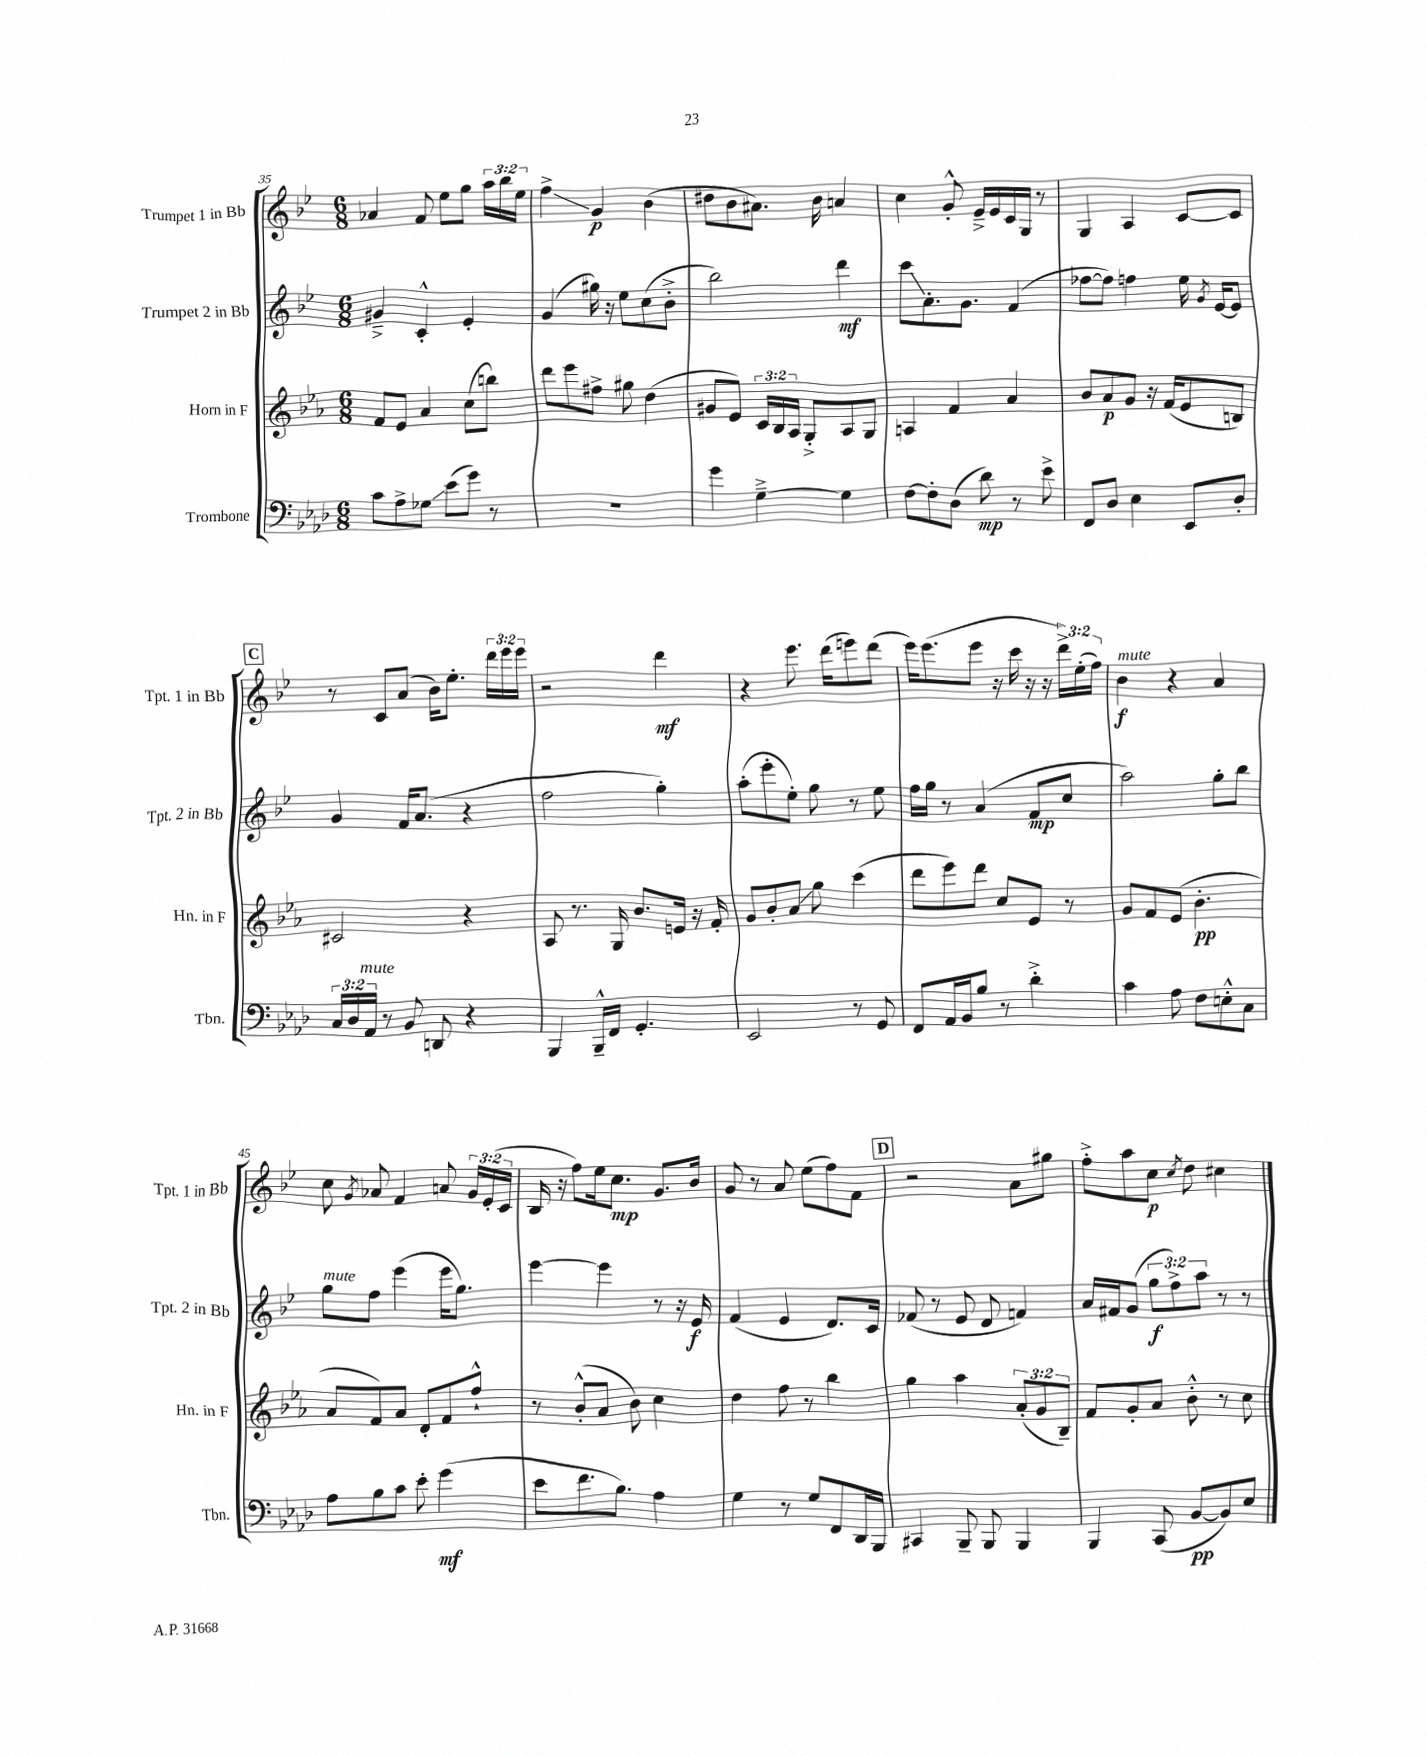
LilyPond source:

<<
\new StaffGroup <<
\new Staff = "s0" \with { instrumentName = "Trumpet 1 in Bb" shortInstrumentName = "Tpt. 1 in Bb" } {
    \clef treble \key bes \major \numericTimeSignature \time 6/8 \override Staff.TupletNumber.text = #tuplet-number::calc-fraction-text
    \autoBeamOff aes'4 f'8 ees''8[ g''8] \tuplet 3/2 { a''16[ bes''16 ees''16] } |
    f''4->\glissando g'4\p bes'4( |
    dis''8[ bes'8 ais'8.]) bes'16 a'4 |
    c''4 g'8-.-^ ees'16[---> ees'16 c'16 g16] r8 |
    g4 a4 c'8[~ c'8] |
    \mark \markup { \box "C" } r8 c'8[ a'8]( bes'16[) ees''8.]-. \tuplet 3/2 { d'''16[ ees'''16 ees'''16] } |
    r2 d'''4\mf |
    r4 ees'''8. d'''16[( e'''8) d'''8]( |
    ees'''16[) ees'''8.( ees'''8] r16 c'''16 r16 r16 \tuplet 3/2 { d'''16[->) ees''16-.( f''16]) } |
    bes'4\f^\markup { \italic "mute" } r4 a'4 |
    c''8 \acciaccatura { g'8 } aes'8 f'4 a'8 \tuplet 3/2 { g'16[ ees'16-.( c'16] } |
    bes16 r16 f''8[) ees''16 c''8.]\mp g'8.[ bes'16] |
    g'8 r8 a'8 ees''8[( f''8) f'8] |
    \mark \markup { \box "D" } r2 a'8[ gis''8] |
    f''8[-.-> a''8 c''8]\p \acciaccatura { c''8 } d''8 cis''4 \bar "|." |
}
\new Staff = "s1" \with { instrumentName = "Trumpet 2 in Bb" shortInstrumentName = "Tpt. 2 in Bb" } {
    \clef treble \key bes \major \numericTimeSignature \time 6/8 \override Staff.TupletNumber.text = #tuplet-number::calc-fraction-text
    \autoBeamOff gis'4---> c'4-.-^ ees'4-. |
    g'4( gis''16) r16 ees''8[ c''8( bes'8]-.-> |
    bes''2) d'''4\mf |
    c'''8[\glissando a'8.-. g'8.] f'4( |
    fes''8[~ fes''8]) f''4 ees''16 \acciaccatura { g'8 } ees'16[~ ees'8] |
    \mark \markup { \box "C" } g'4 f'16[ a'8.]( r4 |
    f''2 g''4-.) |
    a''8[-.( ees'''8-. ees''8]-.) g''8 r8 ees''8 |
    f''16[ g''16] r8 a'4( f'8[\mp c''8] |
    a''2) g''8[-. bes''8] |
    g''8[^\markup { \italic "mute" } f''8] ees'''4( ees'''16[ g''8.]) |
    ees'''4~ ees'''4 r8 r16 ees'16\f |
    f'4( ees'4 d'8.[) c'16] |
    \mark \markup { \box "D" } fes'8( r8 ees'8 d'8 f'4) |
    a'16[ fis'16 g'8]( \tuplet 3/2 { g''8[\f f''8->) a''8] } r8 r8 \bar "|." |
}
\new Staff = "s2" \with { instrumentName = "Horn in F" shortInstrumentName = "Hn. in F" } {
    \clef treble \key ees \major \numericTimeSignature \time 6/8 \override Staff.TupletNumber.text = #tuplet-number::calc-fraction-text
    \autoBeamOff f'8[ ees'8] aes'4 c''8[( b''8]) |
    d'''8[ ees'''8 fis''8]-> gis''8 d''4( |
    gis'8[ ees'8]) \tuplet 3/2 { c'16[ bes16 aes16] } g8[-.-> aes8 g8] |
    a4 f'4 aes'4 |
    bes'8[ aes'8\p g'8] r16 f'16[( ees'8 b8]) |
    \mark \markup { \box "C" } cis'2 r4 |
    aes8 r8. g16 bes'8.[ e'16] r16 f'16-. |
    g'8[ bes'8-. aes'8]\glissando g''8 c'''4( |
    d'''8[ ees'''8) d'''8] c''8[ ees'8] r8 |
    g'8[ f'8 ees'8]( bes'4.-.\pp |
    aes'8[ f'8) aes'8] d'8[-. f'8 f''8]-!-^ |
    r8 bes'8[-.-^( aes'8] bes'8) c''4 |
    d''4 f''8 r8 bes''4 |
    \mark \markup { \box "D" } g''4 aes''4 \tuplet 3/2 { aes'8[-.( g'8 bes8]--) } |
    f'8[ g'8-. aes'8] bes'8-.-^ r8 c''8 \bar "|." |
}
\new Staff = "s3" \with { instrumentName = "Trombone" shortInstrumentName = "Tbn." } {
    \clef bass \key aes \major \numericTimeSignature \time 6/8 \override Staff.TupletNumber.text = #tuplet-number::calc-fraction-text
    \autoBeamOff c'8[ aes8-> ges8]\glissando ees'8[( g'8]) r8 |
    R2. |
    g'4 g4~---> g4 |
    f8[~ f8-. des8]( des'8\mp) r8 ees'8-> |
    f,8[ des8] ees4 ees,8[ des8]-. |
    \mark \markup { \box "C" } \tuplet 3/2 { c16[ des16 aes,16]^\markup { \italic "mute" } } r8 bes,8 d,8 r4 |
    bes,,4 bes,,16[---^ f,16] g,4.-. |
    ees,2 r8 g,8 |
    f,8[ aes,16 bes,16 bes8] r8 des'4-.-> |
    c'4 aes8 f8[ e8-.-^ c8] |
    aes8[ bes8 c'8] ees'8-. g'4\mf( |
    ees'8[ f'8. bes8.]) aes4 |
    g4 r8 g8[ f,8 des,16 bes,,16] |
    \mark \markup { \box "D" } cis,4 bes,,8-- bes,,8 bes,,4 |
    bes,,4 c,8( bes,8[~\pp bes,8) ees8] \bar "|." |
}
>>
>>
\layout { \context { \Score currentBarNumber = #35 } }
